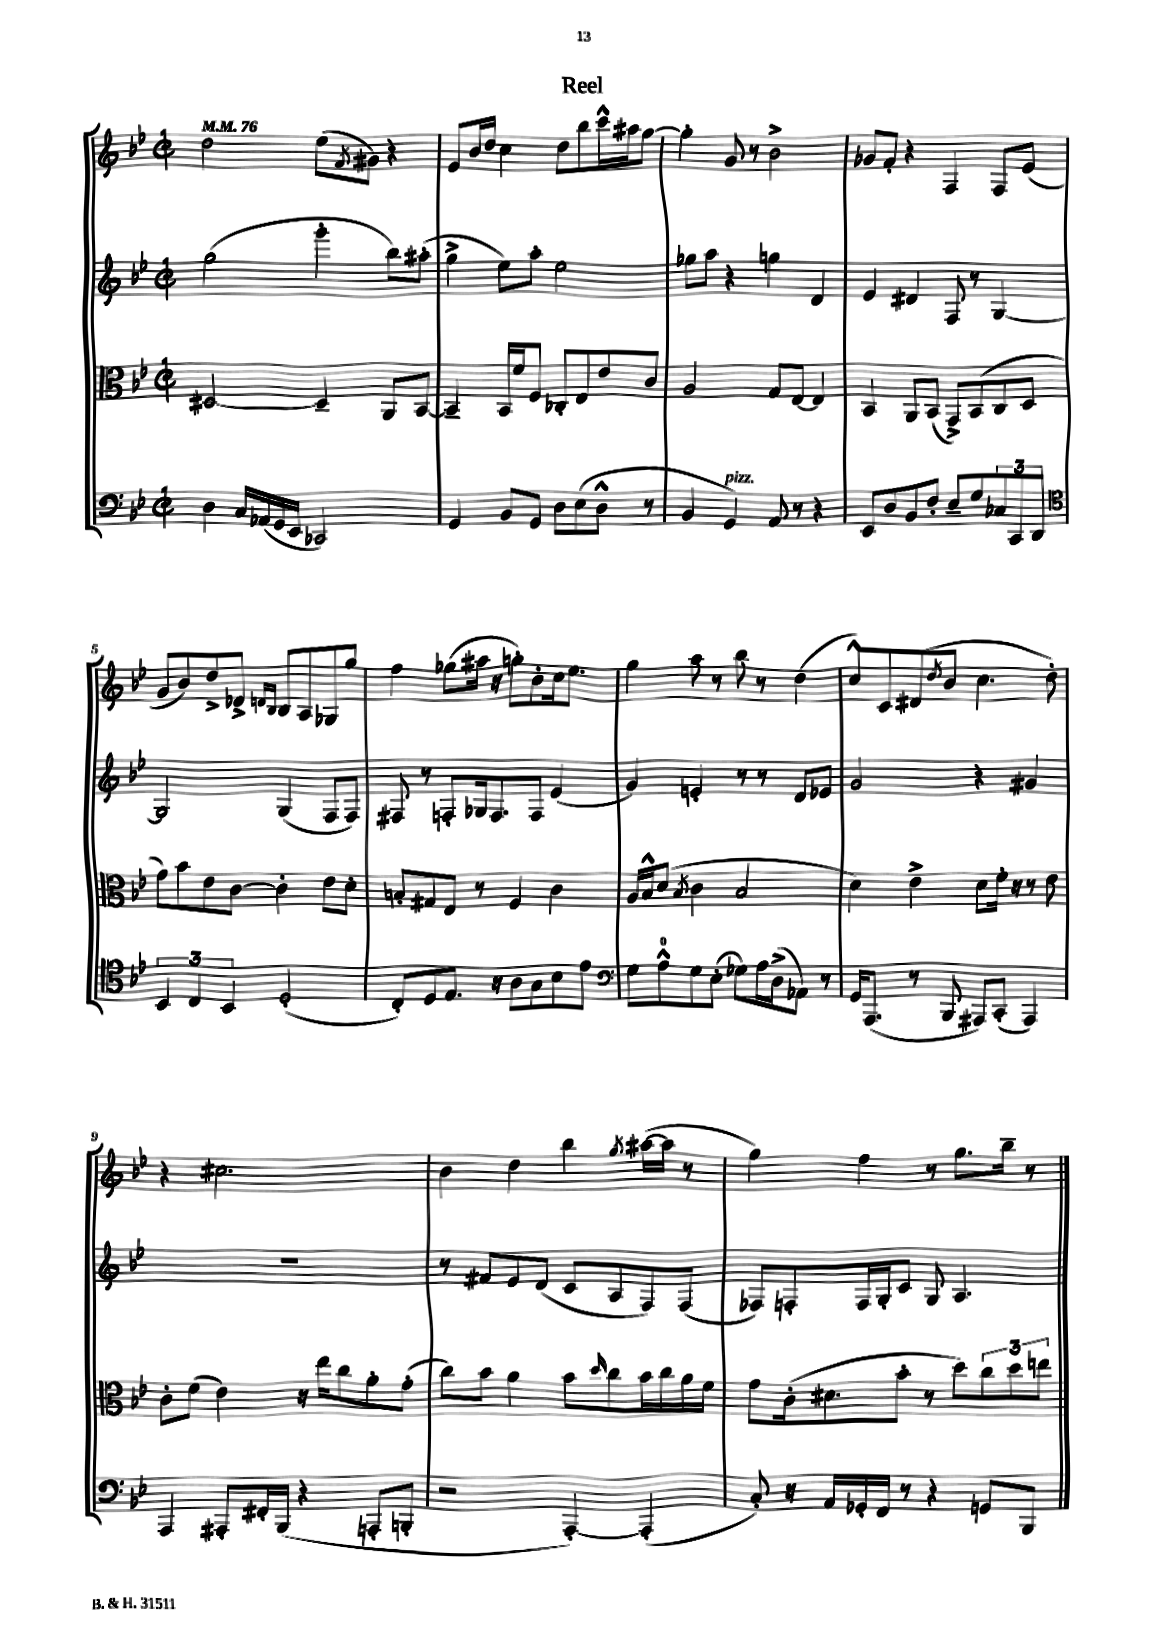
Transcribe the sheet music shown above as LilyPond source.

\header { title = "Reel" }
<<
\new StaffGroup <<
\new Staff = "s0" {
    \clef treble \key bes \major \defaultTimeSignature \time 2/2 \tempo 4 = 76
    d''2 ees''8( \acciaccatura { f'8 } gis'8) r4 |
    ees'8 bes'16 d''16 c''4 d''8 bes''8 c'''16-^ ais''16 g''8~ |
    g''4-. g'8 r8 bes'2-> |
    ges'8 f'8-. r4 f4 f8 ees'8( |
    g'8 bes'8) d''8-> des'8-> \grace { d'16 bes16 } bes8 a8 ges8 g''8 |
    f''4 ges''8( ais''16 r16 g''8-.) bes'8-. c''16 ees''8. |
    g''4 a''8 r8 bes''8 r8 d''4( |
    c''8-^) c'8 dis'8( \acciaccatura { d''8 } bes'8 c''4. d''8-.) |
    r4 cis''2. |
    bes'4 d''4 bes''4 \acciaccatura { g''8 } ais''16~( ais''16 r8 |
    g''4) f''4 r8 g''8. bes''16-- r8 \bar "|." |
}
\new Staff = "s1" {
    \clef treble \key bes \major \defaultTimeSignature \time 2/2
    g''2( g'''4-. bes''8) ais''8-.( |
    g''4-> ees''8) a''8-. ees''2 |
    ges''8 a''8 r4 g''4 d'4 |
    ees'4 dis'4 f8 r8 g4~ |
    g2 g4( f8 f8) |
    fis8 r8 f8-. ges16 f8. f8 ees'4( |
    g'4) e'4-. r8 r8 d'8 ees'8 |
    g'2 r4 gis'4 |
    R1 |
    r8 fis'8 ees'8 d'8( c'8 a8 f8) f8( |
    fes8) f8-. f16 g16-. c'8 g8 a4. \bar "|." |
}
\new Staff = "s2" {
    \clef alto \key bes \major \defaultTimeSignature \time 2/2
    dis2~ dis4-- a,8 bes,8~ |
    bes,4-- bes,16 f'16 f8 ces8-. ees8 ees'8 c'8 |
    a2 g8 ees8~ ees4 |
    bes,4 a,8 bes,8( g,8->) bes,8( c8 d8 |
    g'8) bes'8 ees'8 c'8~ c'4-. ees'8 d'8-. |
    b8-. gis8 ees8 r8 f4 c'4 |
    a16 bes16-^ d'8( \acciaccatura { bes8 } c'4 bes2 |
    d'4) ees'4-> d'8 f'16-. r16 r8 ees'8 |
    c'8-. f'8( ees'4) r16 ees''16 c''8 a'8-. g'8-.( |
    c''8) bes'8 a'4 bes'8 \grace { d''16 } c''8 bes'16 c''16 a'16 f'16 |
    g'8 c'16-.( dis'8. bes'8-. r8 d''8) \tuplet 3/2 { c''8 d''8 e''8 } \bar "|." |
}
\new Staff = "s3" {
    \clef bass \key bes \major \defaultTimeSignature \time 2/2
    d4 c16 aes,16( g,16 ees,16 ces,2) |
    g,4 bes,8 g,8 d8 ees8( d8-^ r8 |
    bes,4 g,4^\markup { \italic "pizz." }) a,8 r8 r4 |
    ees,8 d8 bes,8 f8-. ees8-- g8 \tuplet 3/2 { ces8 c,8 d,8 } |
    \clef tenor \tuplet 3/2 { bes,4 c4 bes,4 } d2-.( |
    c8-.) d8 ees8. r16 a8 g8 bes8 ees'8 |
    \clef bass g8 a8-0-^ g8 ees8-.( ges8) a16 d16->( aes,8) r8 |
    g,16 a,,8.( r8 bes,,8 ais,,8) c,8-.( ais,,4) |
    a,,4 ais,,8-. fis,16-. bes,,16( r4 a,,8-. b,,8-. |
    r2 a,,4~-.) a,,4-.( |
    c8-.) r16 a,16 ges,16-. f,16 r8 r4 g,8 bes,,8 \bar "|." |
}
>>
>>
